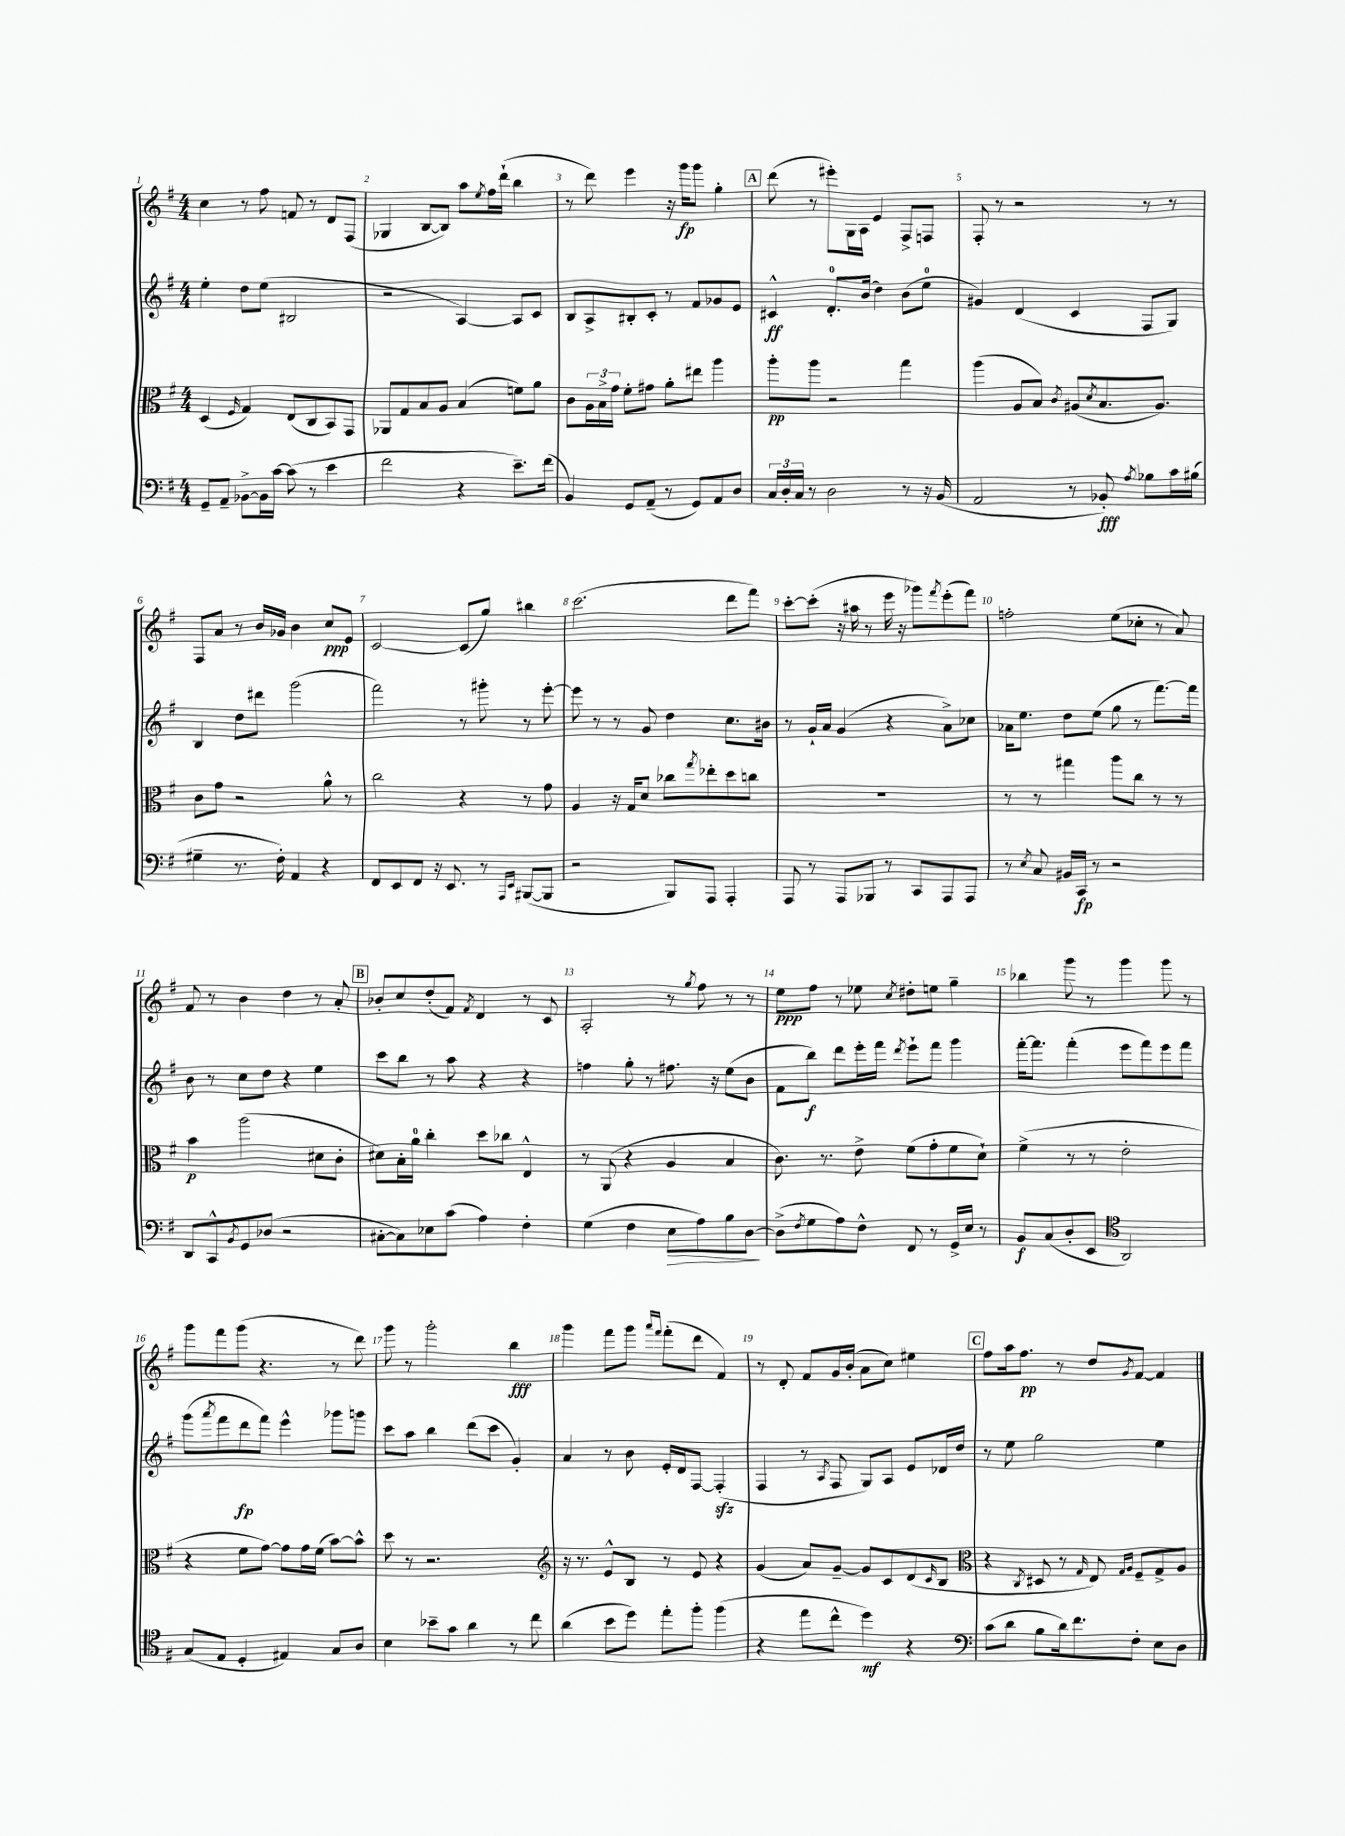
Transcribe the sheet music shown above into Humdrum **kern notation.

**kern	**dynam	**kern	**dynam	**kern	**dynam	**kern	**dynam
*part4	*part4	*part3	*part3	*part2	*part2	*part1	*part1
*staff4	*staff4	*staff3	*staff3	*staff2	*staff2	*staff1	*staff1
*clefF4	*	*clefC3	*	*clefG2	*	*clefG2	*
*k[f#]	*	*k[f#]	*	*k[f#]	*	*k[f#]	*
*M4/4	*	*M4/4	*	*M4/4	*	*M4/4	*
=1	=1	=1	=1	=1	=1	=1	=1
8GG~/L	.	(4D/	.	4ee'\	.	4cc\	.
8AA~/J	.	.	.	.	.	.	.
.	.	16qqF#/	.	.	.	.	.
[8BB-X^\L	.	4G/)	.	8dd\L	.	8r	.
16BB-\L]	.	.	.	(8ee\J	.	8ff#\	.
[16c\JJ	.	.	.	.	.	.	.
(8c\]	.	(8E/L	.	2B#X/	.	8fn/	.
8r	.	8C/	.	.	.	8r	.
4e\	.	8BB/)	.	.	.	8d/L	.
.	.	8GG/J	.	.	.	(8F#/J	.
=2	=2	=2	=2	=2	=2	=2	=2
2f#\	.	8AA-X/L	.	2r	.	4G-X/	.
.	.	8G/	.	.	.	.	.
.	.	8B/	.	.	.	[8B/L	.
.	.	8A/J	.	.	.	8B/J])	.
4r	.	(4B/	.	[4A/)	.	8aa\L	.
.	.	.	.	.	.	8qee/	.
.	.	.	.	.	.	16ff#\L	.
.	.	.	.	.	.	(16ddd`\JJ	.
8.e~\L)	.	8fn\L)	.	8A/L]	.	4bb\	.
.	.	8a\J	.	8c/J	.	.	.
(16f#\Jk	.	.	.	.	.	.	.
=3	=3	=3	=3	=3	=3	=3	=3
4BB/)	.	8c\L	.	8B/L	.	8r	.
.	.	24A\L	.	8A^/	.	8ddd\)	.
.	.	24B^\	.	.	.	.	.
.	.	24g\JJ	.	.	.	.	.
8GG/L	.	8f#'\L	.	8B#X'/	.	4eee\	.
(8AA~/J	.	8g#X\J	.	8c'/J	.	.	.
8r	.	8a'\L	.	8r	.	16r	.
.	.	.	.	.	.	16ggg\KL	fp
8GG/L)	.	8ee#X\J	.	8f#/L	.	8ggg\J	.
8AA/	.	4aa\	.	8g-X/	.	4gg'\	.
8D/J	.	.	.	8e/J	.	.	.
!!LO:REH:place=s1:t=A
=4	=4	=4	=4	=4	=4	=4	=4
24C/LL	.	8aa'\L	pp	4c#X^^/	ff	(8ddd\	.
24D'/	.	.	.	.	.	.	.
24C/JJ	.	.	.	.	.	.	.
8r	.	8aa\J	.	.	.	8r	.
2D\	.	2r	.	8.d'/L	.	8eee#X'\L)	.
.	.	.	.	.	.	16G\L	.
.	.	.	.	(16b/Jk	.	16A\JJ	.
.	.	.	.	4dd\)	.	4e/	.
8r	.	4gg\	.	(8b\L	.	8F#^/L	.
16r	.	.	.	8ee\J	.	8Fn/J	.
(16BB/	.	.	.	.	.	.	.
=5	=5	=5	=5	=5	=5	=5	=5
2AA/	.	(4aa\	.	4g#X/)	.	8F#'/	.
.	.	.	.	.	.	8r	.
.	.	8A/L	.	(4d/	.	2r	.
.	.	8B/J)	.	.	.	.	.
.	.	8qc/	.	.	.	.	.
8r	.	(8A#X/L	.	4c/	.	.	.
.	.	8qd/	.	.	.	.	.
8BB-X'/)	fff	8.B/	.	.	.	.	.
8qA/	.	.	.	.	.	.	.
8B-X\L	.	.	.	8F#/L	.	8r	.
.	.	8.A#/J)	.	.	.	.	.
16c\L	.	.	.	8G/J)	.	8r	.
(16B#X\JJ	.	.	.	.	.	.	.
!!LO:LB:g=z
=6	=6	=6	=6	=6	=6	=6	=6
4G#X~\	.	8c\L	.	4B/	.	8F#/L	.
.	.	8g\J	.	.	.	8a/J	.
8.r	.	2r	.	8dd\L	.	8r	.
.	.	.	.	8ddd#X\J	.	16b/LL	.
16F#'\)	.	.	.	.	.	16g-X/JJ	.
4AA/	.	.	.	(2ggg\	.	4b\	.
4r	.	8a^^\	.	.	.	8cc/L	ppp
.	.	8r	.	.	.	8e/J	.
=7	=7	=7	=7	=7	=7	=7	=7
8FF#/L	.	2cc\	.	2fff#\)	.	[2c/	.
8EE/	.	.	.	.	.	.	.
8FF#/J	.	.	.	.	.	.	.
16r	.	.	.	.	.	.	.
8.EE/	.	.	.	.	.	.	.
.	.	4r	.	8r	.	(8c/L]	.
8r	.	.	.	8ggg#X'\	.	8gg/J)	.
16qqAAA/LL	.	.	.	.	.	.	.
16qqEE/JJ	.	.	.	.	.	.	.
([8BBB#X/L	.	8r	.	8r	.	4bb#X\	.
8BBB#/J]	.	8g\	.	[8eee'\	.	.	.
=8	=8	=8	=8	=8	=8	=8	=8
2r	.	4A/	.	8eee\]	.	(2.ccc\	.
.	.	.	.	8r	.	.	.
.	.	16r	.	8r	.	.	.
.	.	16G/KL	.	.	.	.	.
.	.	8d/J	.	8g/	.	.	.
8BBB/L)	.	8cc-X\L	.	4dd\	.	.	.
.	.	8qgg/	.	.	.	.	.
8AAA/J	.	8ee-X'\	.	.	.	.	.
4AAA'/	.	8dd\	.	8.cc\L	.	8ddd\L	.
.	.	8ccn\J	.	.	.	8fff#\J)	.
.	.	.	.	16b#X\Jk	.	.	.
=9	=9	=9	=9	=9	=9	=9	=9
8AAA/	.	1r	.	8r	.	[8ccc'\L	.
8r	.	.	.	16g`/LL	.	(8ccc'\J]	.
.	.	.	.	16a/JJ	.	.	.
8AAA/L	.	.	.	(4g/	.	16r	.
.	.	.	.	.	.	16aa#X\	.
8BBB-X/J	.	.	.	.	.	8r	.
8r	.	.	.	4r	.	16eee\	.
.	.	.	.	.	.	16r	.
8CC/L	.	.	.	.	.	8ggg-X\L)	.
.	.	.	.	.	.	8qfff#/	.
8AAA/	.	.	.	8a^\L)	.	(8eee'\	.
8AAA/J	.	.	.	8cc-X\J	.	8fff#\J)	.
=10	=10	=10	=10	=10	=10	=10	=10
8r	.	8r	.	16a-X\KL	.	2ffn'\	.
.	.	.	.	8.ee\J	.	.	.
8qE/	.	.	.	.	.	.	.
8C/	.	8r	.	.	.	.	.
16BB#X/LL	.	4gg#X\	.	8dd\L	.	.	.
16CC/JJ	fp	.	.	.	.	.	.
8r	.	.	.	(8ee\J	.	.	.
2r	.	8aa\L	.	8gg\	.	(8ee\L	.
.	.	8cc\J	.	8r	.	8cc-X'\J	.
.	.	8r	.	[8.fff#\L)	.	8r	.
.	.	8r	.	.	.	8a/)	.
.	.	.	.	16fff#\Jk]	.	.	.
!!LO:LB:g=z
=11	=11	=11	=11	=11	=11	=11	=11
8DD/L	.	4b\	p	8b\	.	8f#/	.
8CC^^/	.	.	.	8r	.	8r	.
8qBB/	.	.	.	.	.	.	.
8GG/	.	(2aa\	.	8cc\L	.	4b\	.
(8D-X/J	.	.	.	8dd\J	.	.	.
2r	.	.	.	4r	.	4dd\	.
.	.	8d#X\L	.	4ee\	.	8r	.
.	.	8c'\J	.	.	.	8a'/	.
!!LO:REH:place=s1:t=B
=12	=12	=12	=12	=12	=12	=12	=12
[8C#X'\L	.	8d#X\L)	.	8ccc\L	.	8b-X'/L	.
8C#\])	.	16B'\L	.	8bb\J	.	8cc/	.
.	.	16a\JJ	.	.	.	.	.
8E-X\	.	4cc'\	.	8r	.	(8dd'/	.
(8c\J	.	.	.	8aa\	.	8f#/J)	.
.	.	.	.	.	.	8qf#/	.
4A\)	.	8dd\L	.	4r	.	4d/	.
.	.	8cc-X\J	.	.	.	.	.
4F#'\	.	4E^^/	.	4r	.	8r	.
.	.	.	.	.	.	8c/	.
=13	=13	=13	=13	=13	=13	=13	=13
(4G\	.	8r	.	4ffn\	.	2A'/	.
.	.	(8AA/	.	.	.	.	.
4F#\	.	4r	.	8gg'\	.	.	.
.	.	.	.	8r	.	.	.
!	!LO:HP:b	!	!	!	!	!	!
8E\L	>	4A/	.	8.ff#X\	.	8r	.
.	.	.	.	.	.	8qgg/	.
8A\)	.	.	.	.	.	8ff#\	.
.	.	.	.	16r	.	.	.
8B\	.	4B/	.	(8ee\L	.	8r	.
[8D\J	.	.	.	8b\J	.	8r	.
.	]	.	.	.	.	.	.
=14	=14	=14	=14	=14	=14	=14	=14
(8D^\L]	.	8.c\)	.	8f#\L	.	8ee\L	ppp
8qF#/	.	.	.	.	.	.	.
8G\	.	.	.	8bb\J)	f	8ff#\J	.
.	.	8.r	.	.	.	.	.
8A\)	.	.	.	8ddd\L	.	8r	.
8F#^^\J	.	8e^\	.	16eee'\L	.	8ee-X\	.
.	.	.	.	16fff#\JJ	.	.	.
.	.	.	.	8qddd/	.	8qcc/	.
8FF#/	.	(8f#\L	.	8eee`\L	.	8dd#X'\L	.
8r	.	8g'\	.	8fff#\J	.	8een\J	.
16GG^/LL	.	8f#\	.	4ggg\	.	4gg~\	.
16E/JJ	.	.	.	.	.	.	.
8r	.	8d`\J)	.	.	.	.	.
=15	=15	=15	=15	=15	=15	=15	=15
8BB/L	f	(4f#^\	.	[16fff#'\KL	.	4bb-X\	.
.	.	.	.	8.fff#\J]	.	.	.
(8C/	.	.	.	.	.	.	.
8D'/	.	8r	.	(4fff#'\	.	8ggg\	.
8EE/J	.	8r	.	.	.	8r	.
*clefC4	*	*	*	*	*	*	*
2AA/)	.	2e'\	.	8eee\L	.	4ggg\	.
.	.	.	.	8fff#\)	.	.	.
.	.	.	.	8eee\	.	8ggg\	.
.	.	.	.	8fff#\J	.	8r	.
!!LO:LB:g=z
=16	=16	=16	=16	=16	=16	=16	=16
(8G/L	.	4r	.	(8ggg\L	.	8ggg\L	.
.	.	.	.	8qaaa/	.	.	.
8E/J	.	.	.	8fff#\	.	8fff#\	.
4D'/	.	8f#\L	.	8ddd\	fp	(8ggg\J	.
.	.	[8g\J)	.	8fff#\J)	.	4.r	.
4E#X/)	.	8g\L]	.	4eee^^\	.	.	.
.	.	16g\L	.	.	.	.	.
.	.	(16f#\JJ	.	.	.	.	.
8G/L	.	[8b\L)	.	8ggg-X\L	.	8r	.
8A/J	.	8b^^\J]	.	8gggn\J	.	8ddd\)	.
=17	=17	=17	=17	=17	=17	=17	=17
4B\	.	8dd\	.	8ccc\L	.	8ggg\	.
.	.	8r	.	8aa\J	.	8r	.
8b-X~\L	.	2.r	.	4bb\	.	2ggg'\	.
8g\J	.	.	.	.	.	.	.
4a\	.	.	.	(8ddd\L	.	.	.
.	.	.	.	8ccc\J	.	.	.
8r	.	.	.	4g'/)	.	4bb\	fff
8cc\	.	.	.	.	.	.	.
=18	=18	=18	=18	=18	=18	=18	=18
*	*	*clefG2	*	*	*	*	*
(4a\	.	16r	.	4a/	.	4ggg\	.
.	.	8.r	.	.	.	.	.
8b\L	.	8e^^/L	.	8r	.	8fff#\L	.
8dd\J)	.	8B/J	.	8b\	.	8ggg\J	.
.	.	.	.	.	.	16qqaaa/LL	.
.	.	.	.	.	.	16qqfff#/JJ	.
8ee'\L	.	8r	.	16e'/LL	.	(8fff#'\L	.
.	.	.	.	16d/J	.	.	.
8ff#'\J	.	8e/	.	[8F#/J	.	8ddd\J	.
(4ff#\	.	4r	.	(4F#zz'/]	.	4f#/)	.
=19	=19	=19	=19	=19	=19	=19	=19
4r	.	(4g/	.	4F#/	.	8r	.
.	.	.	.	.	.	8d'/	.
8ee\L	.	8a/L)	.	8r	.	8f#/L	.
.	.	.	.	8qA/	.	.	.
8cc^^\J	.	[8g~/J	.	8F#/	.	16g/L	.
.	.	.	.	.	.	(16b'/JJ	.
4dd\)	mf	8g/L]	.	8G/L)	.	8a\L	.
.	.	8c/	.	8A/J	.	8cc\J)	.
4r	.	(8d/	.	8e/L	.	4ee#X\	.
.	.	16qqc/	.	.	.	.	.
.	.	8B/J	.	16d-X/L	.	.	.
.	.	.	.	16dd/JJ	.	.	.
!!LO:REH:place=s1:t=C
=20	=20	=20	=20	=20	=20	=20	=20
*clefF4	*	*clefC3	*	*	*	*	*
(8c\L	.	4r	.	8r	.	8ff#\L	.
8d\J	.	.	.	8ee\	.	16aa\k	.
.	.	.	.	.	.	8.ff#\J	pp
.	.	8qC/	.	.	.	.	.
8B\L	.	8D#X/	.	2gg\	.	.	.
16d\k)	.	8r	.	.	.	8r	.
8.f#\	.	.	.	.	.	.	.
.	.	16qqG/	.	.	.	.	.
.	.	8E/)	.	.	.	8dd/L	.
.	.	16qqG/LL	.	.	.	.	.
.	.	16qqA/JJ	.	.	.	8qg/	.
8F#'\J	.	8F#~/L	.	.	.	[8f#/J	.
8E\L	.	8G^/	.	4ee\	.	4f#/]	.
8D\J	.	8A/J	.	.	.	.	.
==	==	==	==	==	==	==	==
*-	*-	*-	*-	*-	*-	*-	*-
